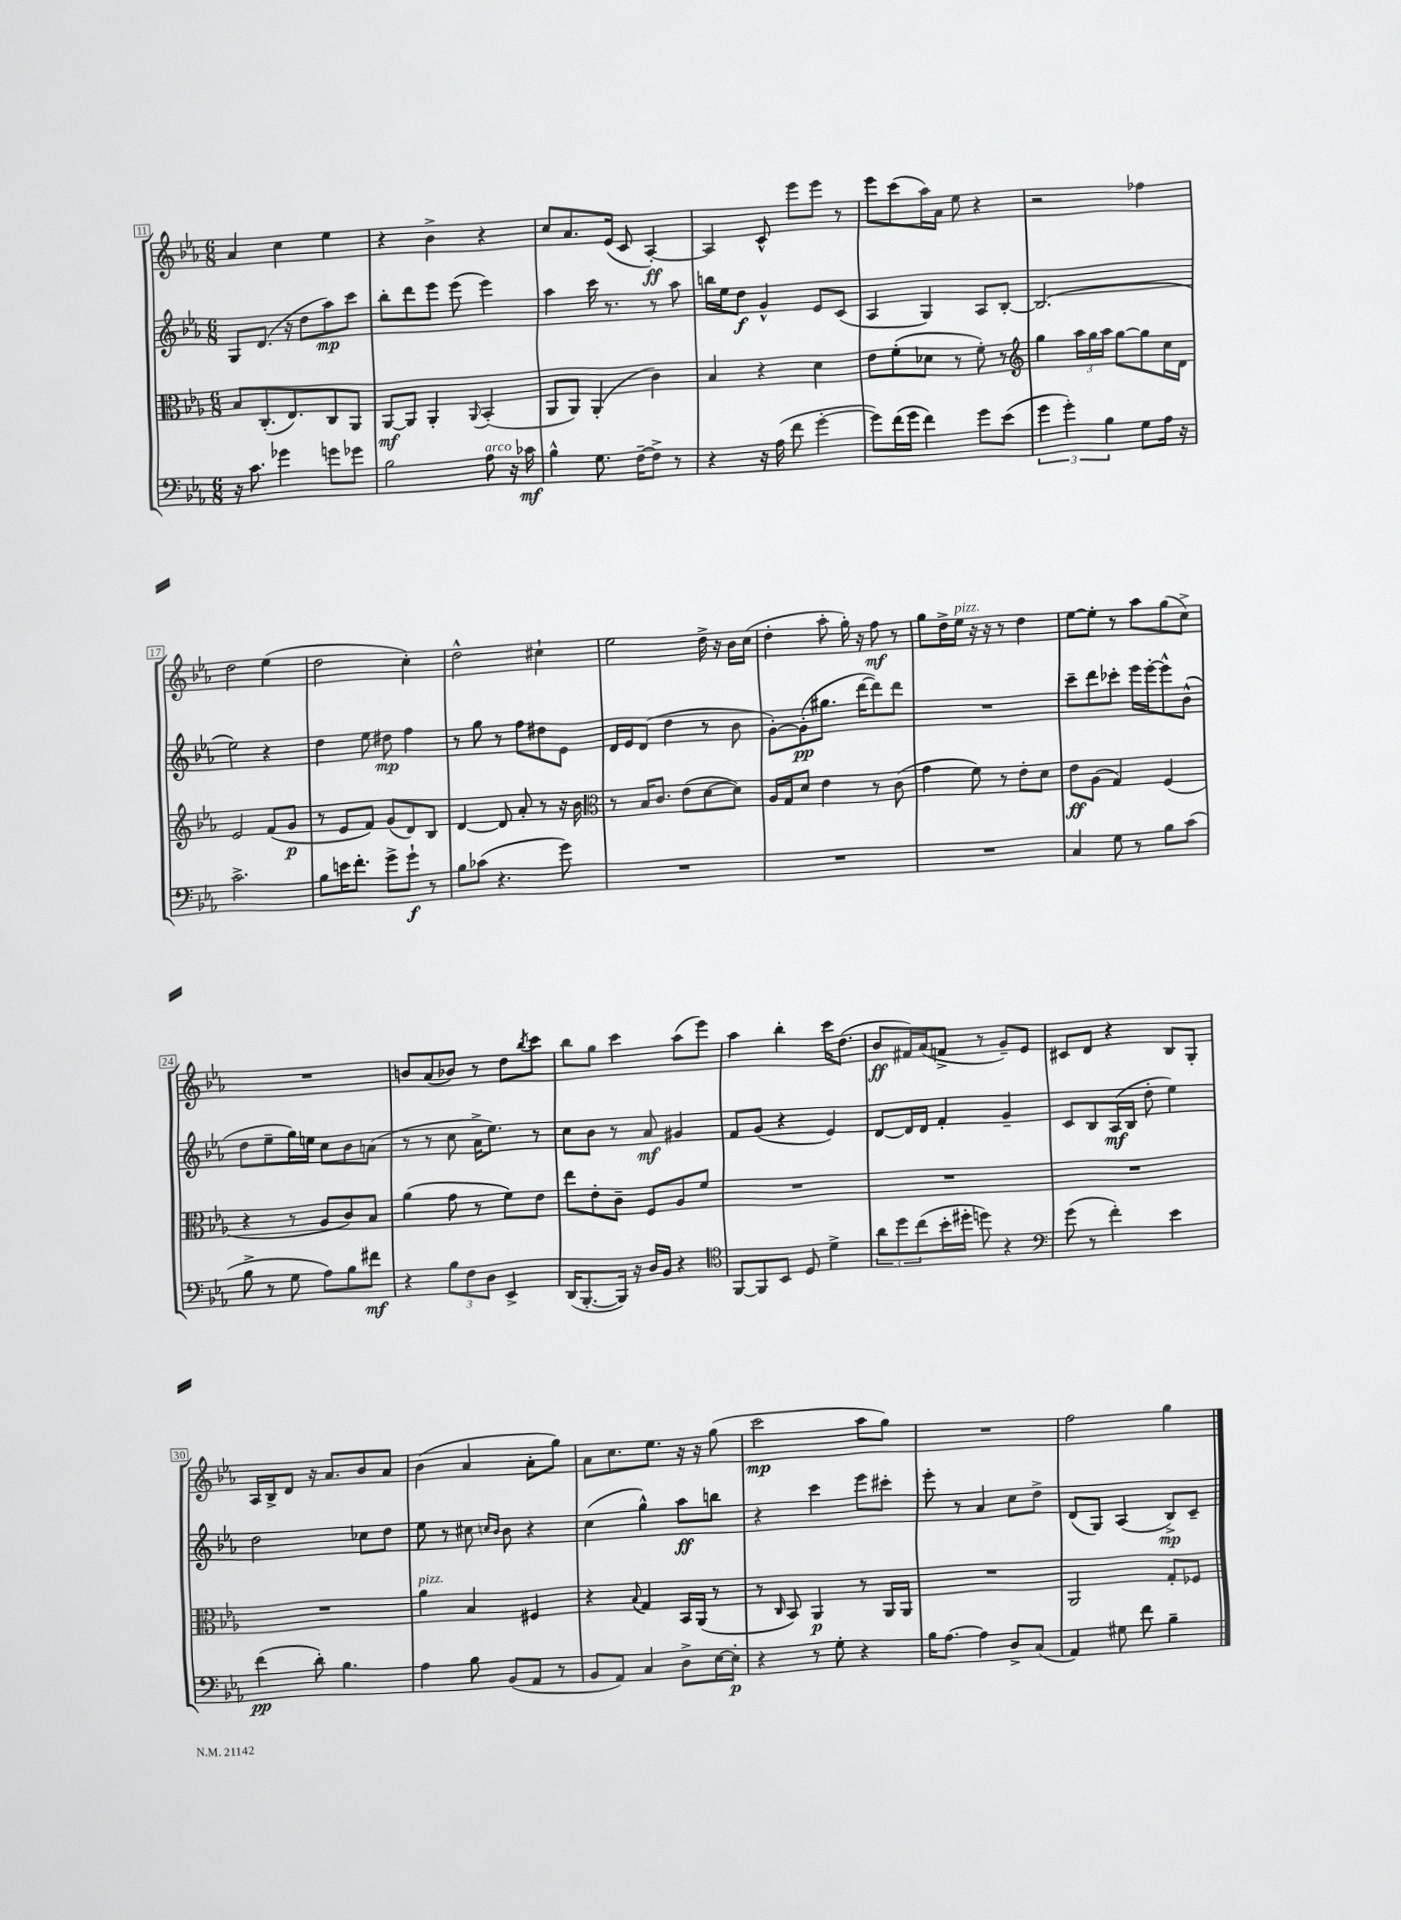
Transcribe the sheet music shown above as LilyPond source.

<<
\new StaffGroup <<
\new Staff = "s0" {
    \clef treble \key ees \major \numericTimeSignature \time 6/8
    aes'4 c''4 ees''4 |
    r4 bes'4-> r4 |
    c''8 aes'8. ees'16( c'8 aes4~-.\ff) |
    aes4 c'8-^ ees'''8 ees'''8 r8 |
    ees'''8 c'''8( aes''16) aes'16 ees''8 r4 |
    r2 fes''4 |
    d''2 ees''4( |
    d''2 c''4-.) |
    d''2-^ cis''4-! |
    ees''2 d''16-> r16 bes'16 c''16( |
    d''4-. aes''8-. g''16-.) r16 f''8\mf r8 |
    g''8 d''16-> ees''16^\markup { \italic "pizz." } r16 r16 r8 d''4 |
    ees''8~ ees''8-. r8 aes''8 g''8( c''8->) |
    R2. |
    b'8 aes'8( bes'8) r8 d''8 \acciaccatura { bes''8 } c'''8 |
    bes''8 g''8 c'''4 aes''8( ees'''8) |
    aes''4 bes''4-. c'''16 d''8.( |
    bes'8\ff fis'16) aes'16( f'8-> r8 g'8--) ees'8 |
    cis'8 d'8 r4 bes8 g8-. |
    aes16 bes16-> d'8 r16 aes'8. bes'8 aes'8 |
    bes'4( aes'4 aes'8-. g''8) |
    aes'8 c''8. ees''8. r16 r16 g''8( |
    c'''2\mp aes''8 g''8) |
    R2. |
    f''2 g''4 \bar "|." |
}
\new Staff = "s1" {
    \clef treble \key ees \major \numericTimeSignature \time 6/8
    g8 d'8.( r16 d''8 aes''8\mp) c'''8 |
    bes''8-. d'''8 ees'''8 ees'''8( ees'''4) |
    aes''4 c'''16 r8. r8 aes''8 |
    b''16 ees''16 d''8\f g'4-^ ees'8 c'8( |
    aes4 g4) aes8 bes8~-. |
    bes2.( |
    ees''2) r4 |
    d''4 ees''8 dis''8\mp f''4 |
    r8 g''8 r8 f''8 dis''8 ees'8 |
    d'16 ees'16 d'8( d''4 r8 bes'8 |
    g'8~-.) g'8-.\pp( gis''8. d'''16~ d'''8) d'''8 |
    R2. |
    c'''8-- d'''8 ces'''8-. ees'''16 ees'''16~-. ees'''8-^ bes'8-^( |
    d''8 ees''8-- g''16) e''16 c''8 bes'8 a'8( |
    r8 r8 c''8 aes'16-> ees''8.) r8 |
    c''8 bes'8 r8 aes'8\mf gis'4 |
    f'8 g'8( r4 ees'4) |
    d'8~ d'16 d'16 f'4-. g'4-- |
    c'8 bes8 aes16\mf( bes16 d''8-. ees''4) |
    d''2 ces''8 d''8 |
    ees''8 r8 cis''8 \grace { c''16 bes'16 } bes'8 r4 |
    c''4( g''4-^) aes''8\ff b''8 |
    r4 c'''4 ees'''8 cis'''8-. |
    ees'''8-. r8 aes'4 c''8 d''8-> |
    d'8( g8) aes4( bes8->\mp) c'8-- \bar "|." |
}
\new Staff = "s2" {
    \clef alto \key ees \major \numericTimeSignature \time 6/8
    bes8 c8.-.( ees8.) c8 aes,8 |
    aes,8~\mf aes,8 aes,4-. \appoggiatura { aes,8 } bes,4-.( |
    aes,8 aes,8) aes,4-.( c'4) |
    bes4 r4 d'4 |
    ees'8 f'8-.( des'8 r8 f'8-.) r8 |
    \clef treble g''4 \tuplet 3/2 { aes''16 g''16 aes''16 } g''8~ g''8 c''16 d'16 |
    ees'2 f'8( g'8\p |
    r8 ees'8 f'8) g'8( d'8) bes8 |
    d'4~ d'8 aes'8-. r8 r16 bes'16 |
    \clef alto r8 bes16 c'8. ees'8( d'8~ d'8) |
    aes16 g16 d'8 ees'4 r8 c'8( |
    g'4 f'8) r8 ees'8-. d'8 |
    ees'8\ff aes8( g4) f4( |
    r4 r8 aes8 c'8) bes8 |
    aes'4( g'8 r8 f'8) ees'8 |
    ees''8 ees'8-. c'8-- f8 aes8 f'8 |
    R2. |
    R2. |
    R2. |
    R2. |
    aes'4^\markup { \italic "pizz." } bes4 fis4 |
    r4 \appoggiatura { bes8 } g4 bes,16 aes,16( r8 |
    r8 \grace { c16 } bes,8) aes,4\p r8 aes,16 aes,16 |
    R2. |
    aes,2 g8-. fes8 \bar "|." |
}
\new Staff = "s3" {
    \clef bass \key ees \major \numericTimeSignature \time 6/8
    r16 c'8. ges'4 g'8 ges'8 |
    bes2 aes8^\markup { \italic "arco" } r16 ces'16\mf |
    bes4-^ g8. f16~-- f8-> r8 |
    r4 r16 aes16( f'8 g'4~-. |
    g'8) f'16( g'16 f'4) g'8 ees'8( |
    \tuplet 3/2 { g'4 g'4-.) bes4 } g8 aes16 r16 |
    c'2.-> |
    bes8 e'16 f'8.-. g'8-> g'8-!\f r8 |
    bes8 ces'8( r4. g'8) |
    R2. |
    R2. |
    R2. |
    c4 g8 r8 bes8 c'8( |
    bes8-> r8 g8 aes8) bes8 fis'8\mf |
    r4 \tuplet 3/2 { bes8 f8 d8 } ees,4-> |
    d,16( bes,,8.~-. bes,,16) r16 d16 bes,16 r4 |
    \clef tenor f,8~ f,8 bes,8 d8 d'4-> |
    \tuplet 3/2 { aes'8 d''8 c''8( } bes'16-. dis''16-. d''8) r4 |
    \clef bass g'8( r8 f'4-.) ees'4 |
    f'4\pp( d'8-.) bes4. |
    aes4 bes8 bes,8( aes,8 r8 |
    bes,8 aes,8) c4 d8-> ees16~ ees16-.\p |
    r4 r8 g8-. r4 |
    bes16 aes8.~ aes4 d8-> c8( |
    aes,4) gis8 f'8 bes4-- \bar "|." |
}
>>
>>
\layout { \context { \Score currentBarNumber = #11 \override BarNumber.stencil = #(make-stencil-boxer 0.1 0.3 ly:text-interface::print) } }
